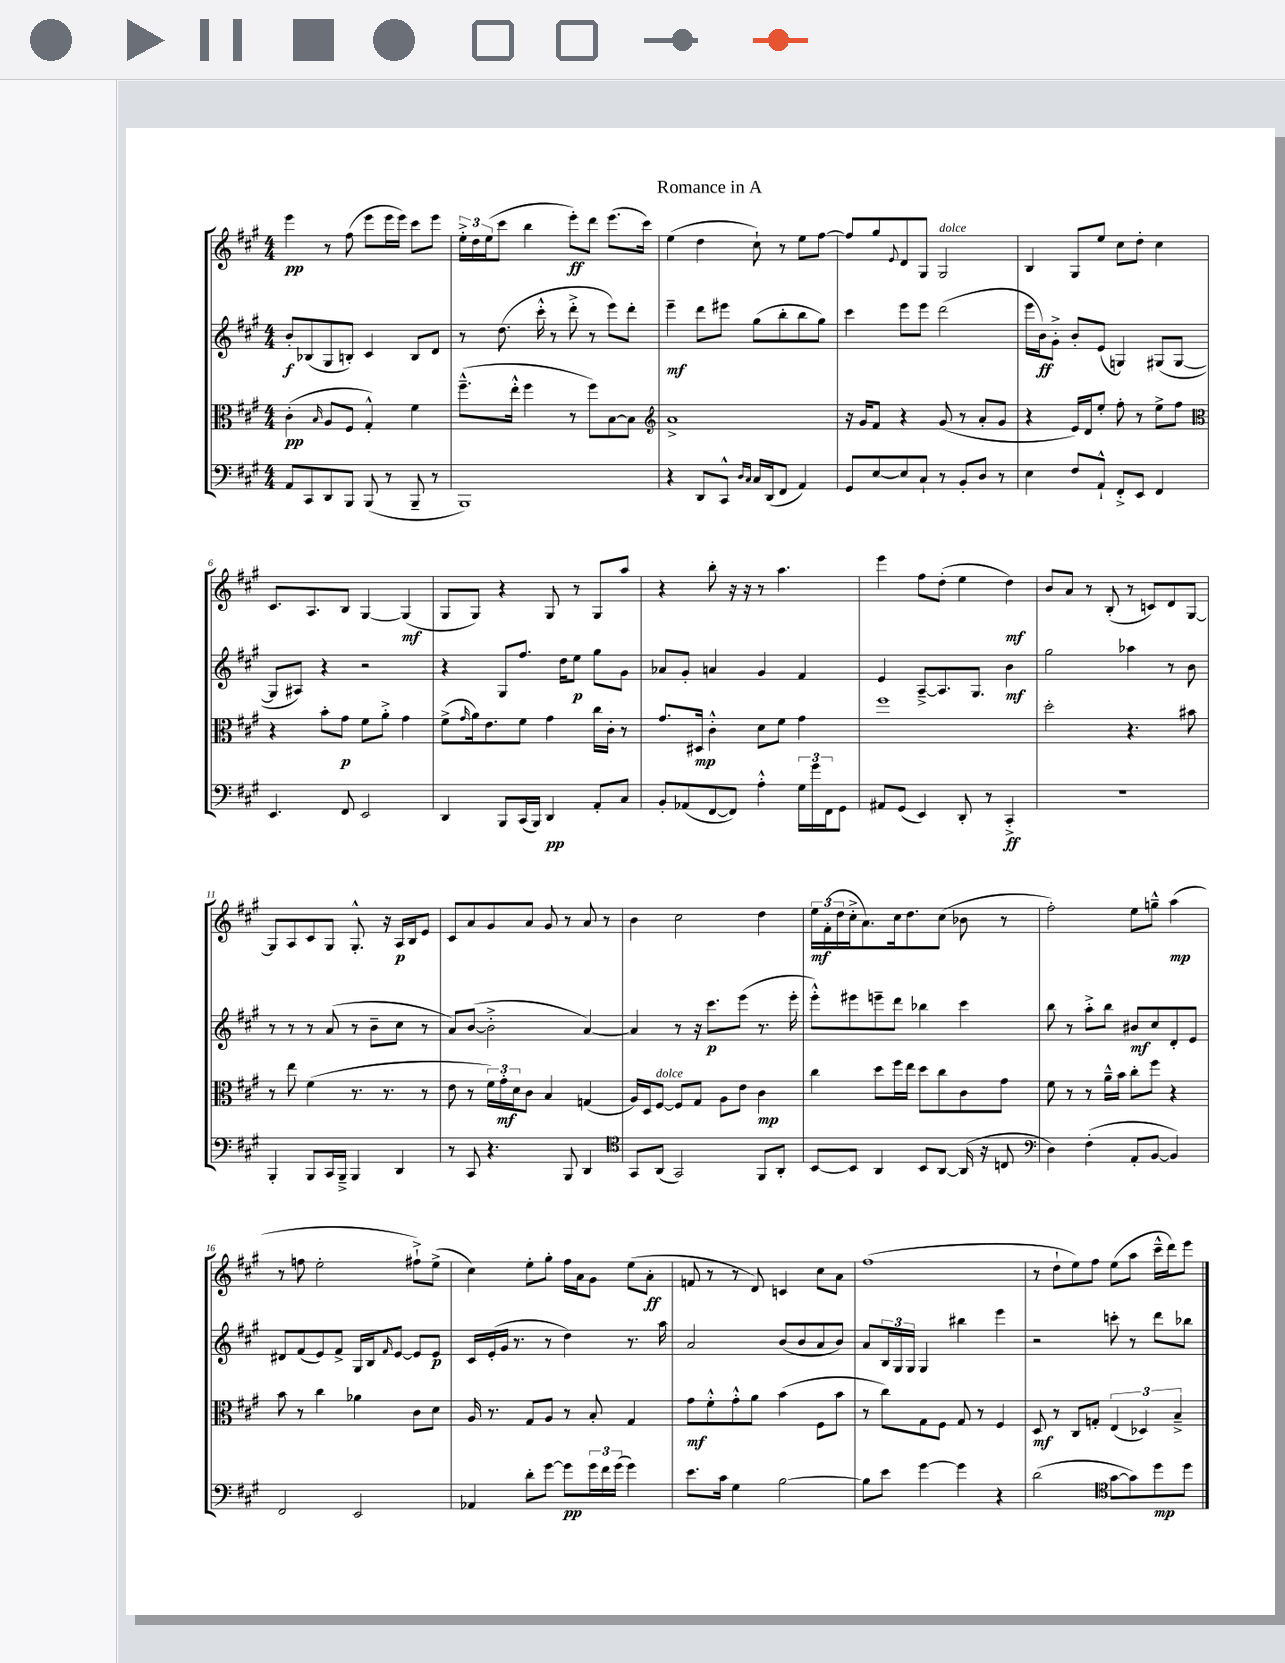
\header { title = "Romance in A" }
<<
\new StaffGroup <<
\new Staff = "s0" {
    \clef treble \key a \major \numericTimeSignature \time 4/4
    e'''4\pp r8 fis''8( e'''8 e'''16 e'''16) cis'''8 e'''8 |
    \tuplet 3/2 { e''16-.-> d''16 e''16( } cis'''8 b''4 e'''8-.\ff) d'''8 e'''8.( cis'''16) |
    e''4( d''4 cis''8-!) r8 e''8 fis''8~ |
    fis''8 gis''8 \appoggiatura { e'8 } d'8 gis8 gis2^\markup { \italic "dolce" } |
    b4 gis8 e''8 cis''8 d''8-. cis''4 |
    cis'8. a8. b8 gis4~ gis4\mf( |
    gis8 gis8) r4 gis8 r8 gis8 a''8 |
    r4 b''8-. r16 r16 r8 a''4. |
    e'''4 fis''8 d''8-.( e''4 d''4\mf) |
    b'8 a'8 r8 b8-.( r8 c'8) d'8 gis8~ |
    gis8 a8 cis'8 gis8 gis8.-.-^ r16 a16\p b16 e'8 |
    cis'8 a'8 gis'8 a'8 gis'8 r8 a'8 r8 |
    b'4 cis''2 d''4 |
    \tuplet 3/2 { e''16\mf fis'16-.( d''16 } cis''16-.-> a'8.) cis''16 d''8. cis''8( bes'8 r8 |
    fis''2-.) e''8 g''8---^ a''4\mp( |
    r8 f''8 e''2-. fis''8-!->) e''8->( |
    cis''4) e''8-. gis''8-. fis''16 a'16 gis'8 e''8( a'8-.\ff |
    f'8 r8 r8 d'8) c'4 cis''8 a'8 |
    fis''1( |
    r8 d''8-! e''8) fis''8 e''8( a''8 cis'''16---^ d'''16) e'''8 \bar "|." |
}
\new Staff = "s1" {
    \clef treble \key a \major \numericTimeSignature \time 4/4
    b'8-.\f bes8( gis8 b8-.) cis'4 b8 d'8 |
    r8 d''8.( cis'''16-.-^ r8 d'''8-.-> r8 e'''8) d'''8-. |
    e'''4--\mf d'''8 eis'''8 gis''8( b''8-. b''8 gis''8) |
    cis'''4 e'''8 e'''8 d'''2( |
    e'''16 b'16\ff) gis'8-.-> b'8-. e'8( g4) gis8( gis8~ |
    gis8 ais8) r4 r2 |
    r4 gis8 fis''8. d''16 e''8\p gis''8 gis'8 |
    aes'8 gis'8-. a'4 gis'4 fis'4 |
    e'4 a8~---> a8. gis8. b'4\mf |
    gis''2 aes''4 r8 b'8 |
    r8 r8 r8 a'8( r8 b'8-- cis''8 r8 |
    a'8) b'8~( b'2-.-> a'4~) |
    a'4 r8 r16 cis'''8.\p e'''8( r8. e'''16-. |
    e'''8-.-^) eis'''8 e'''8-- d'''8 bes''4 cis'''4 |
    b''8 r8 a''8-.-> b''8 bis'8\mf cis''8 d'8-. e'8 |
    dis'8 fis'8( e'8) fis'8-> gis16 b16 \grace { fis'16 } e'8~ e'8 e'8\p |
    cis'16 e'16-.( gis'16 r8. r8 d''4) r8. a''16 |
    a'2 b'8( b'8 a'8 b'8) |
    a'8 \tuplet 3/2 { b16 gis16 gis16 } gis4 bis''4 e'''4 |
    r2 c'''8-. r8 d'''8 bes''8 \bar "|." |
}
\new Staff = "s2" {
    \clef alto \key a \major \numericTimeSignature \time 4/4
    cis'4-.\pp( \grace { b16 } a8 fis8 gis4-.-^) fis'4 |
    fis''8.---^( e''16-.-^ fis''4 r8 fis''8) b8~ b8 |
    \clef treble a'1-> |
    r16 gis'16 fis'8 r4 gis'8( r8 a'8-. gis'8 |
    r4 e'16) d'16 e''8-. fis''8-. r8 e''8-> fis''8 |
    \clef alto r4 b'8-. gis'8\p fis'8 a'8-.-> gis'4 |
    fis'8->( \grace { gis'16 } a'16) e'8. fis'8 gis'4 cis''16 cis'16-. r8 |
    gis'8. dis16\mp cis'4-.-^ d'8 fis'8 gis'4 |
    fis''1 |
    d''2-. r4. bis'8 |
    r8 e''8 fis'4( r8. r8. r8 |
    e'8 r8 \tuplet 3/2 { fis'16) gis'16-.\mf d'16 } cis'8 b4 g4( |
    a16) d16 fis8~^\markup { \italic "dolce" } fis8 gis8 a8 e'8 cis'4\mp |
    cis''4 d''8 fis''16 e''16 d''8 cis''8 cis'8 gis'8 |
    fis'8 r8 r8 a'16---^ b'16 cis''8-. fis''8 r4 |
    b'8 r8 cis''4 aes'4 cis'8 d'8 |
    a16 r8. gis8 a8 r8 b8-. gis4 |
    gis'8\mf fis'8-.-^ gis'8-.-^ a'8 b'4( fis8 b'8 |
    r8 cis''8) gis8 fis8 gis8 r8 fis4 |
    d8\mf r8 cis8 g8-. \tuplet 3/2 { e4( des4) b4---> } \bar "|." |
}
\new Staff = "s3" {
    \clef bass \key a \major \numericTimeSignature \time 4/4
    a,8 cis,8 d,8 b,,8 b,,8( r8 b,,8-- r8 |
    b,,1) |
    r4 d,8 cis,8-^ \grace { d16 cis16 } cis16 d,16( fis,8 a,4) |
    gis,8 e8~ e8 cis8-! r8 b,8-. d8 r8 |
    e4 fis8 a,8-!-^ fis,8-.-> e,8 fis,4 |
    e,4. fis,8 e,2 |
    d,4 b,,8 cis,16( b,,16) d,4\pp a,8-. cis8 |
    b,8-. aes,8( fis,8~ fis,8) a4-.-^ \tuplet 3/2 { gis16 gis'16 fis,16 } gis,8 |
    ais,8 gis,8( e,4) d,8-. r8 cis,4-.->\ff |
    r1 |
    b,,4-. b,,8 cis,16 b,,16---> b,,4 d,4 |
    r8 cis,8 r4. b,,8 d,4 |
    \clef tenor gis,8 a,8( gis,2) fis,8 a,8-. |
    b,8~ b,8 a,4 b,8 a,8~ a,16( r16 c8 |
    \clef bass d4) fis4-.( a,8-. b,8~ b,4) |
    fis,2 e,2 |
    aes,4 d'8-. gis'8~ gis'8\pp \tuplet 3/2 { gis'16 fis'16 gis'16( } gis'4) |
    e'8. cis'16 gis4 b2~ |
    b8 e'8 gis'4~ gis'4 r4 |
    d'2( \clef tenor gis'8~ gis'8) d''8\mp d''8 \bar "|." |
}
>>
>>
